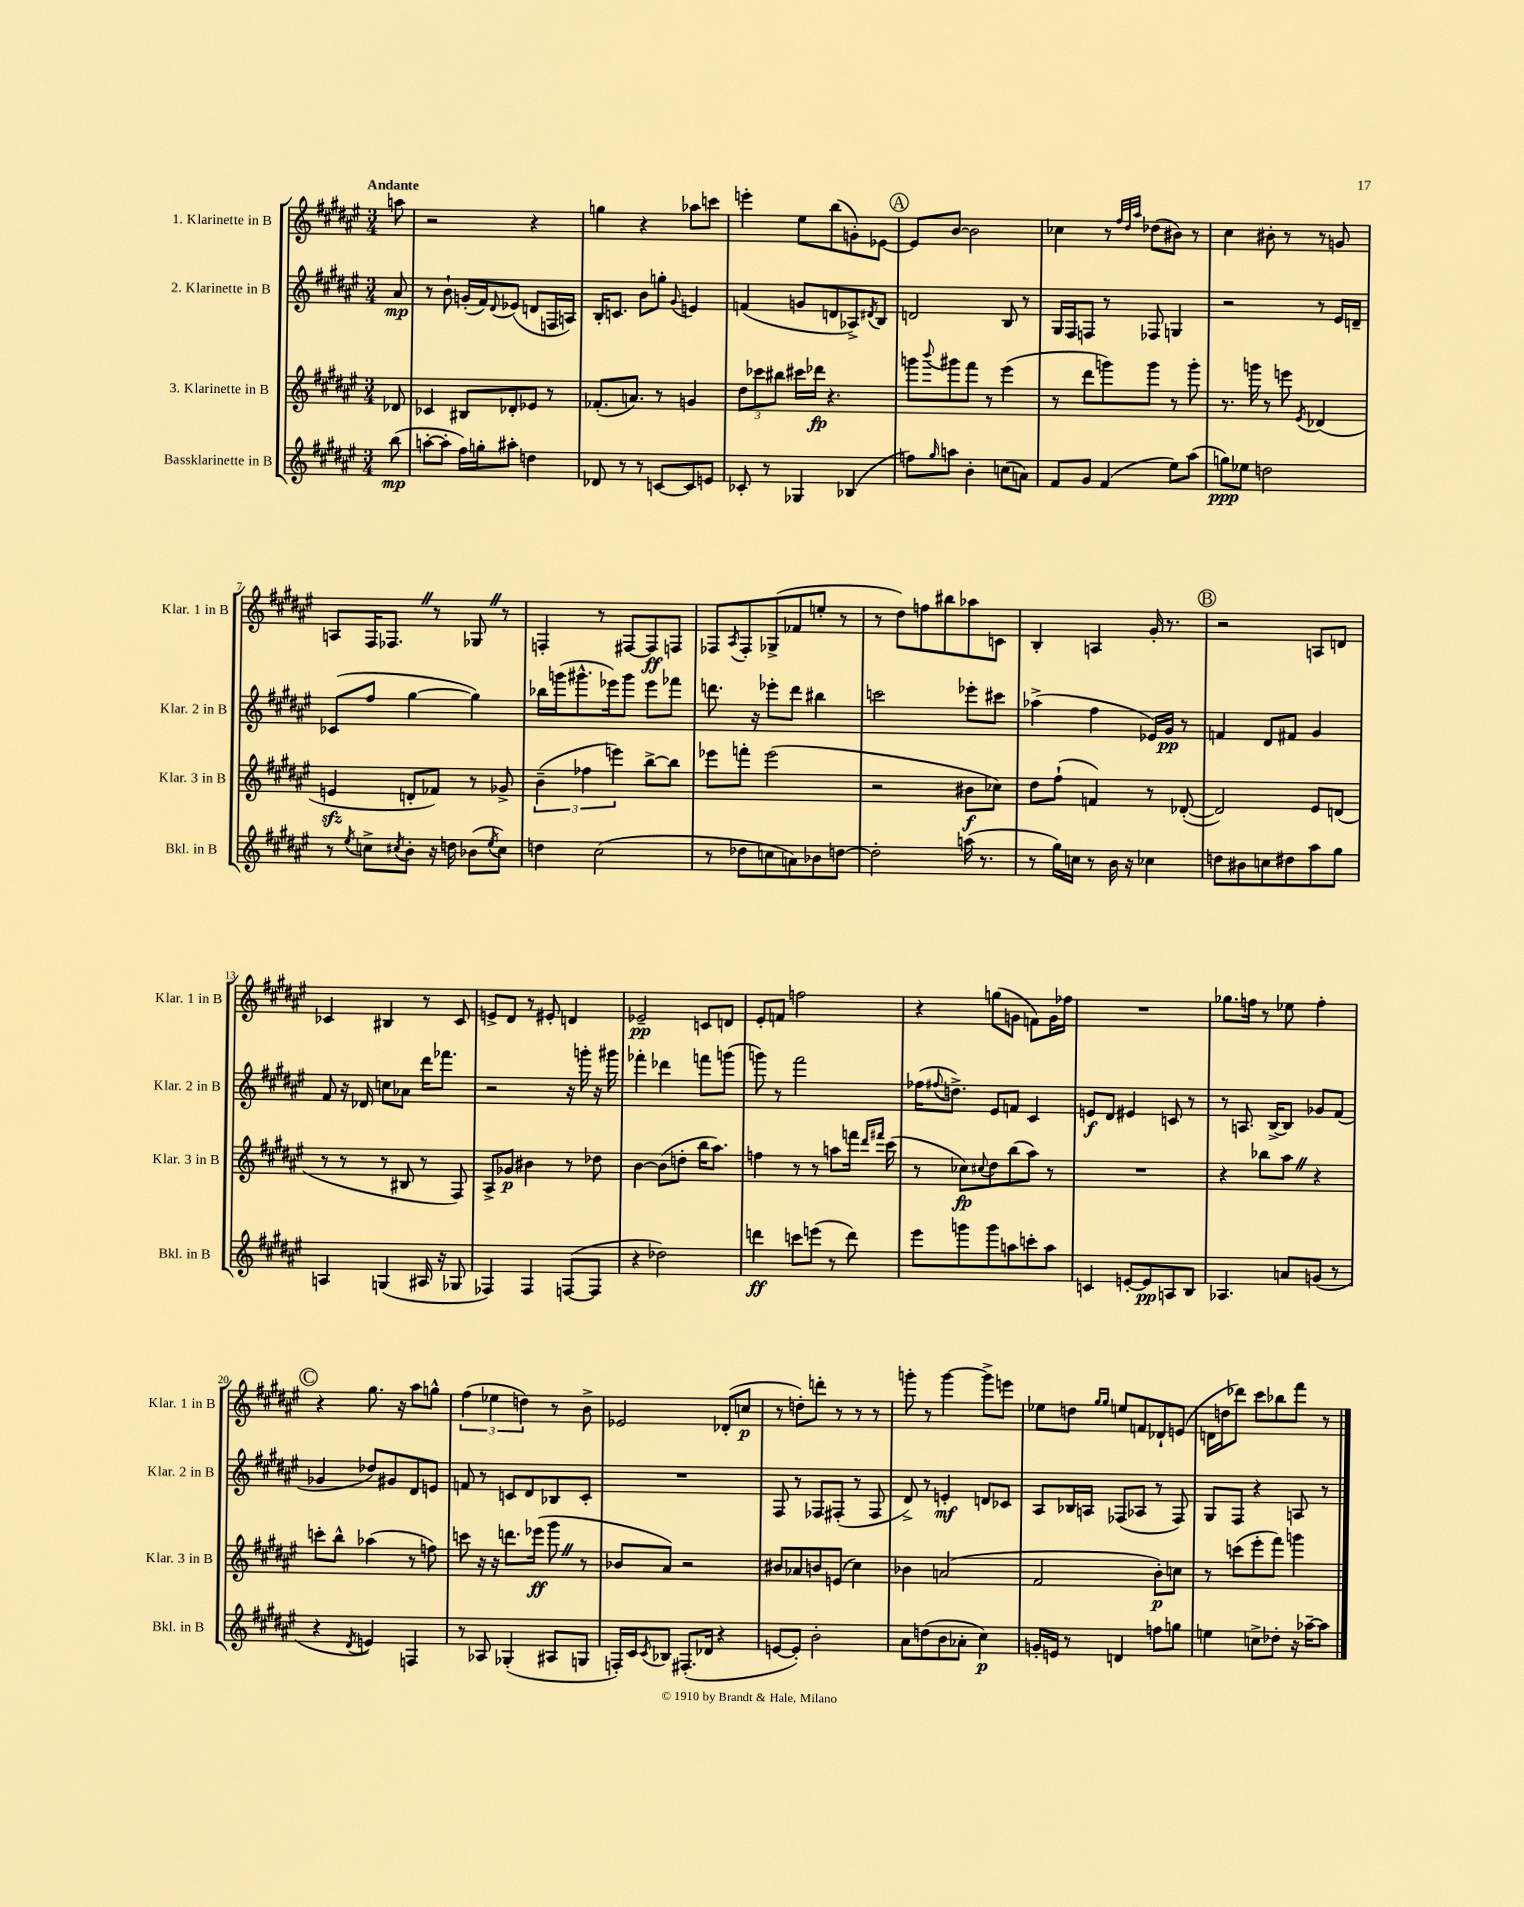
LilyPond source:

<<
\new StaffGroup <<
\new Staff = "s0" \with { instrumentName = "1. Klarinette in B" shortInstrumentName = "Klar. 1 in B" } {
    \clef treble \key fis \major \numericTimeSignature \time 3/4 \partial 8 \tempo "Andante"
    a''8 |
    r2 r4 |
    g''4 r4 aes''8 c'''8 |
    e'''4-. eis''8 b''8( g'8-.) ees'8~ |
    \mark \markup { \circle "A" } ees'8 b'8~ b'2 |
    ces''4 r8 \grace { fis''32 dis''32 ais''32 } des''8( bis'8) r8 |
    cis''4 bis'8-. r8 r8 g'8 |
    a8 fis16 fes8. \once \override BreathingSign.text = \markup { \musicglyph "scripts.caesura.straight" } \breathe r8 ges8 \once \override BreathingSign.text = \markup { \musicglyph "scripts.caesura.straight" } \breathe r8 |
    f4-. r8 fis8~ fis8\ff f8 |
    fes8 \acciaccatura { ais8 } fes8-. ges8->( fes'8 e''8-. r8 |
    r8 dis''8) f''8 bis''8 aes''8 c'8 |
    b4-. a4 gis'16-. r8. |
    \mark \markup { \circle "B" } r2 a8 d'8 |
    ces'4 bis4 r8 ces'8 |
    e'8-> dis'8 r8 eis'8-. d'4 |
    ees'2--\pp c'8 d'8 |
    eis'8-. f'8 f''2 |
    r4 g''8( g'8 f'8) g'16 fes''16 |
    R2. |
    ges''8. f''16 r8 ees''8 f''4-. |
    \mark \markup { \circle "C" } r4 gis''8. r16 ais''8 g''8-^ |
    \tuplet 3/2 { fis''4( ees''4 d''4) } r8 b'8-> |
    ees'2 des'8-.( c''8\p |
    r8 d''8-.) d'''8-. r8 r8 r8 |
    g'''8-. r8 g'''4~ g'''8-> e'''8 |
    ees''8 d''8 \grace { gis''16 gis''16 } e''8 f'8 des'8-! e'8( |
    d'16 d''16 des'''8) cis'''8 bes''8 fis'''8 r8 \bar "|." |
}
\new Staff = "s1" \with { instrumentName = "2. Klarinette in B" shortInstrumentName = "Klar. 2 in B" } {
    \clef treble \key fis \major \numericTimeSignature \time 3/4 \partial 8
    ais'8\mp |
    r8 b'8-! g'16-.( fis'16) \appoggiatura { dis'8 } ees'8( d'8 f16 a16) |
    b16-. c'8. b'8 g''8-. \appoggiatura { gis'8 } e'4 |
    f'4( g'8 d'8 aes8->) \acciaccatura { dis'8 } b8 |
    \mark \markup { \circle "A" } d'2 b8 r8 |
    gis16 fis16 f8 r8 fes8 g4 |
    r2 r8 eis'16 d'16-- |
    ces'8( fis''8 gis''4~ gis''4) |
    bes''16 g'''16( gis'''8.-^ ees'''16) gis'''8 ees'''8 fes'''8 |
    d'''8. r16 ees'''8-. d'''8 bis''4 |
    c'''2 ees'''8-. cis'''8 |
    aes''4->( fis''4 ees'16) gis'16\pp r8 |
    \mark \markup { \circle "B" } f'4 dis'8 fis'8 gis'4 |
    fis'8 r16 des'16 c''8 aes'8 dis'''16 fes'''8. |
    r2 r16 g'''16-. r16 gis'''16 |
    fes'''4-. des'''4 f'''8 g'''8( |
    g'''8) r8 fis'''2 |
    fes''16( \appoggiatura { fis''8 } d''8.->) eis'8 f'8 cis'4 |
    e'8\f dis'8 eis'4 c'8 r8 |
    r8 a8. b16~-> b8 ges'8 fis'8( |
    \mark \markup { \circle "C" } ges'4 des''8) gis'8 dis'8 e'8 |
    f'8 r8 c'8 dis'8 bes8 c'8-. |
    R2. |
    fis8 r8 fes8 fis8-.( r8 fis8 |
    dis'8->) r8 e'4-.\mf d'8 ces'8 |
    ais8 bes16 a16 fes8( aes8 r8 fes8) |
    gis8 fis8 r4 a8 r8 \bar "|." |
}
\new Staff = "s2" \with { instrumentName = "3. Klarinette in B" shortInstrumentName = "Klar. 3 in B" } {
    \clef treble \key fis \major \numericTimeSignature \time 3/4 \partial 8
    des'8 |
    ces'4 bis8 des'8-. ees'8 r8 |
    fes'8.-.( a'8.) r8 g'4 |
    \tuplet 3/2 { dis''8 ces'''8 bis''8 } cis'''16 des'''16\fp r4. |
    \mark \markup { \circle "A" } g'''8 \appoggiatura { b'''8 } gis'''8 fis'''8 r8 eis'''4( |
    r8 dis'''8 g'''8) g'''8 r8 g'''8-. |
    r8. g'''16 r8 e'''8 \acciaccatura { eis'8 } des'4( |
    e'4\sfz d'8-. fes'8) r8 ges'8-> |
    \tuplet 3/2 { b'4--( fes''4 e'''4) } b''8~-> b''8 |
    ees'''8 f'''8-. ees'''2( |
    r2 bis'8\f ces''8) |
    dis''8 fis''8-!( f'4) r8 des'8~-.( |
    \mark \markup { \circle "B" } des'2) eis'8 d'8( |
    r8 r8 r8 bis8 r8 fis8) |
    ais8-> ges'8\p bis'4 r8 des''8 |
    b'4~ b'8( d''8-. b''16 ais''8.) |
    f''4 r8 r8 a''8 f'''16 \grace { dis'''16 fis'''16 } cis'''16( |
    r8 ces''8\fp) \appoggiatura { cis''8 } dis''8 b''8( ais''8) r8 |
    R2. |
    r4 bes''8 ais''8 \once \override BreathingSign.text = \markup { \musicglyph "scripts.caesura.straight" } \breathe r4 |
    \mark \markup { \circle "C" } c'''8-. b''8-^ aes''4( r8 f''8) |
    c'''8 r16 r16 d'''8. ees'''16\ff( gis'''8 \once \override BreathingSign.text = \markup { \musicglyph "scripts.caesura.straight" } \breathe r8 |
    bes'8 ais'8) r2 |
    bis'8 aes'8 b'8 e'8( cis''4) |
    bes'4 a'2( |
    fis'2 b'8-.\p) c''8 |
    r8 c'''8( eis'''8-. fis'''8) g'''4 \bar "|." |
}
\new Staff = "s3" \with { instrumentName = "Bassklarinette in B" shortInstrumentName = "Bkl. in B" } {
    \clef treble \key fis \major \numericTimeSignature \time 3/4 \partial 8
    b''8\mp( |
    a''8~-. a''8-. fis''16) g''16-. ais''8-. d''4 |
    des'8 r8 r8 c'8~ c'8 e'8 |
    ces'8-. r8 ges4 bes4( |
    \mark \markup { \circle "A" } f''8) \grace { gis''16 } a''8 b'4-. c''8( a'8) |
    fis'8 gis'8 fis'4( eis''8) ais''8( |
    g''8\ppp) ees''8 d''2 |
    r8 \acciaccatura { eis''8 } c''8-> \acciaccatura { cis''8 } b'8-. r16 d''16 bes'8( \acciaccatura { eis''8 } cis''8) |
    d''4 cis''2( |
    r8 des''8 c''8 a'8) bes'8 d''8~ |
    d''2-. a''16( r8. |
    r8 gis''16) c''16 r8 b'16 r16 ces''4 |
    \mark \markup { \circle "B" } d''8 bis'8 c''8 dis''8 ais''8 gis''8 |
    a4 g4( ais16 r16 ges8 |
    fes4) fes4 f8~( f8 |
    r4 des''2) |
    d'''4\ff c'''8 e'''8( r8 d'''8) |
    eis'''8 g'''8 g'''8 a''8 c'''8-. a''8 |
    c'4 e'8~-. e'8\pp a8 b8 |
    aes4. a'8 g'8( r8 |
    \mark \markup { \circle "C" } r4 \acciaccatura { dis'8 } e'4) f4 |
    r8 aes8 ges4-.( ais8 g8 |
    f16-.) cis'16 \acciaccatura { cis'8 } bes8 fis8.-.( des'16 r4 |
    e'8~ e'8-.) b'2-. |
    ais'8 d''8( b'8 aes'8-. cis''4\p) |
    g'16-. e'16 r8 d'4 f''8 g''8 |
    e''4 c''8-> des''8-. r16 aes''16~-- aes''8 \bar "|." |
}
>>
>>
